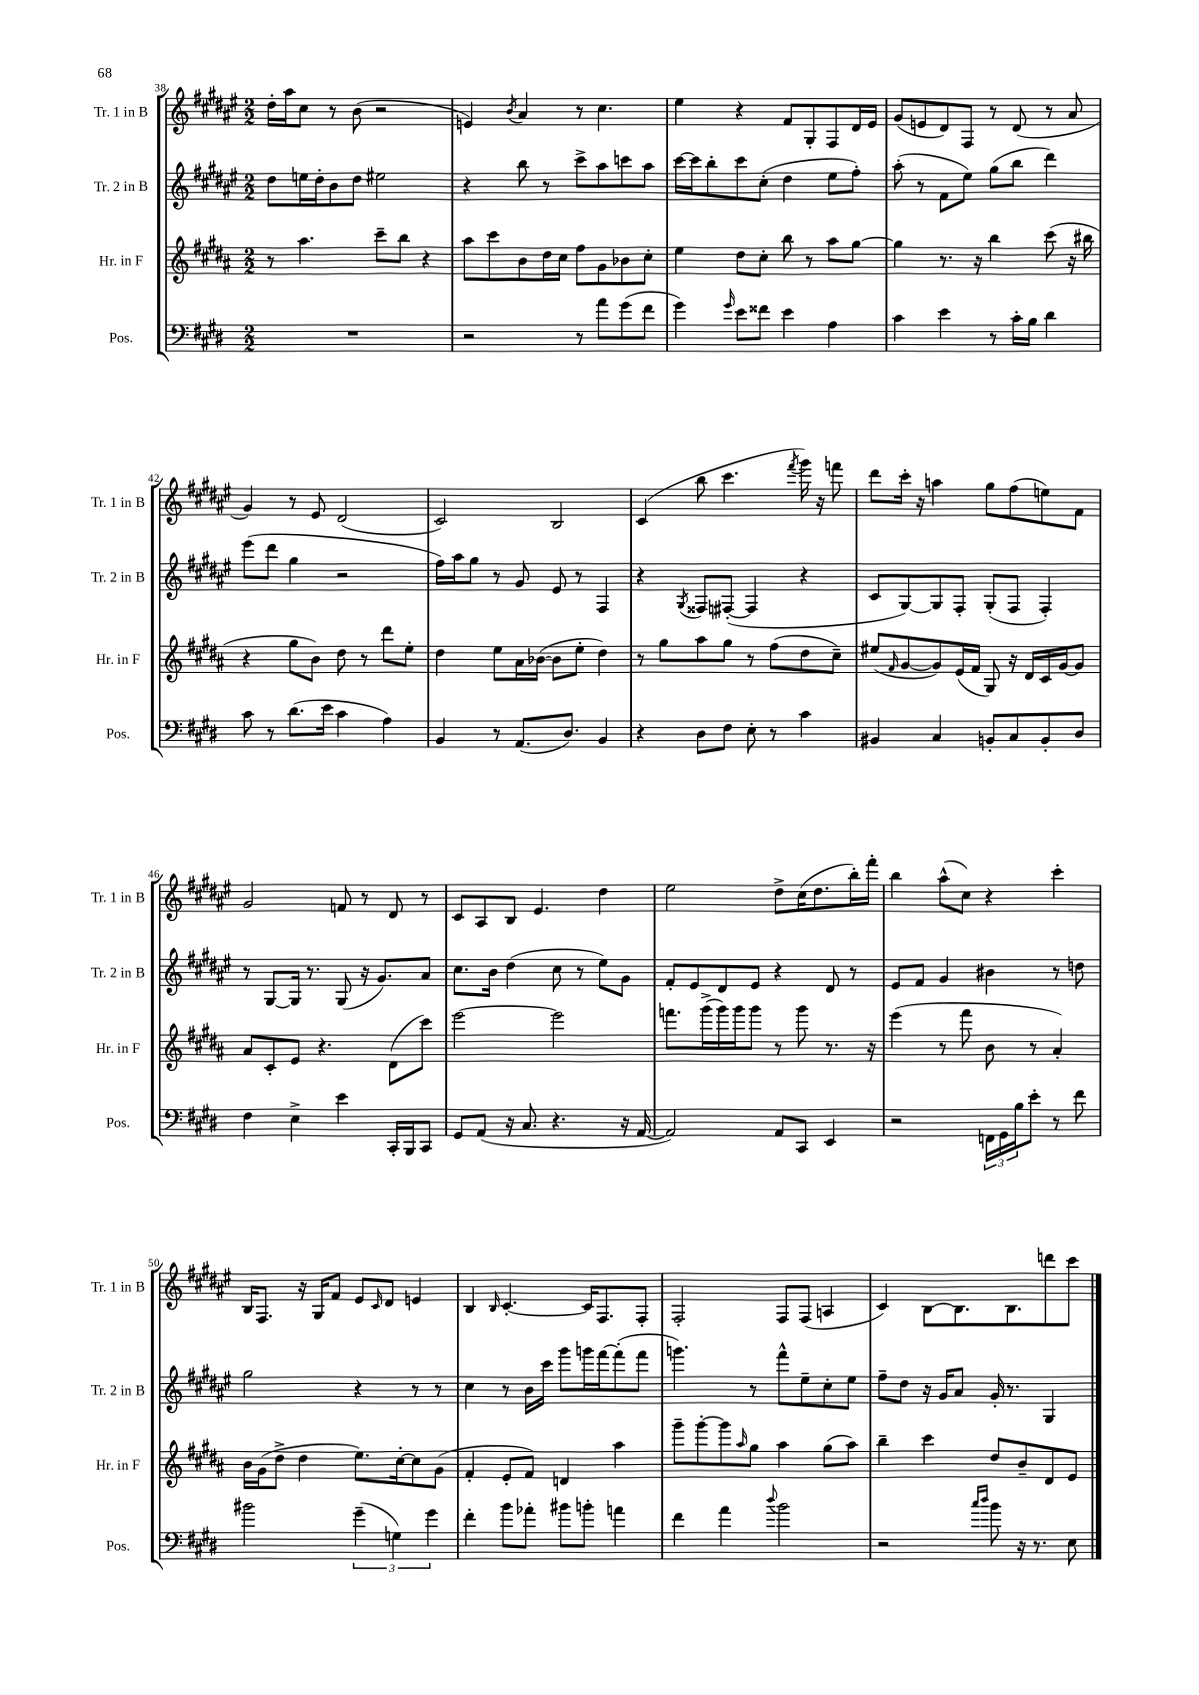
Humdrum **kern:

**kern	**kern	**kern	**kern
*part4	*part3	*part2	*part1
*staff4	*staff3	*staff2	*staff1
*I"Pos.	*I"Hr. in F	*I"Tr. 2 in B	*I"Tr. 1 in B
*I'Pos.	*I'Hr. in F	*I'Tr. 2 in B	*I'Tr. 1 in B
*clefF4	*clefG2	*clefG2	*clefG2
*k[f#c#g#d#]	*k[f#c#g#d#a#]	*k[f#c#g#d#a#e#]	*k[f#c#g#d#a#e#]
*M2/2	*M2/2	*M2/2	*M2/2
=38	=38	=38	=38
1r	8r	8dd#\L	16dd#'\LL
.	.	.	16aa#\J
.	4.aa#\	16een\L	8cc#\J
.	.	16dd#'\J	.
.	.	8b\	8r
.	.	8dd#\J	(8b\
.	8ccc#~\L	2ee#X\	2r
.	8bb\J	.	.
.	4r	.	.
=39	=39	=39	=39
2r	8aa#\L	4r	4en/)
.	8ccc#\	.	.
.	.	.	8qb/
.	8b\	8bb\	4a#/
.	16dd#\L	8r	.
.	16cc#\JJ	.	.
8r	8ff#\L	8ccc#^\L	8r
8a\L	8g#\	8aa#\	4.cc#\
(8g#\	8b-X\	8cccn\	.
8f#\J	8cc#'\J	8aa#\J	.
=40	=40	=40	=40
4g#\)	4ee\	[16ccc#\LL	4ee#\
.	.	16ccc#\J]	.
.	.	8bb'\	.
16qqg#/	.	.	.
8e\L	8dd#\L	8ccc#\	4r
8f##X\J	8cc#'\J	(8cc#'\J	.
4e\	8bb\	4dd#\	8f#/L
.	8r	.	8G#'/
4A\	8aa#\L	8ee#\L	8F#/
.	[8gg#\J	8ff#'\J)	16d#/L
.	.	.	16e#/JJ
=41	=41	=41	=41
4c#\	4gg#\]	(8aa#'\	(8g#/L
.	.	8r	8en/
4e\	8.r	8f#\L	8d#/)
.	.	8ee#\J)	8F#/J
.	16r	.	.
8r	4bb\	(8gg#\L	8r
16c#'\LL	.	8bb\J	(8d#/
16B\JJ	.	.	.
4d#\	(8ccc#\	4ddd#\)	8r
.	16r	.	8a#/
.	16bb#X\	.	.
!!LO:LB:g=z
=42	=42	=42	=42
8c#\	4r	(8eee#\L	4g#/)
8r	.	8ddd#\J	.
(8.d#\L	8gg#\L	4gg#\	8r
.	8b\J)	.	8e#/
16e\Jk	.	.	.
4c#\	8dd#\	2r	(2d#/
.	8r	.	.
4A\)	8ddd#\L	.	.
.	8ee'\J	.	.
=43	=43	=43	=43
4BB/	4dd#\	16ff#\LL)	2c#/)
.	.	16aa#\J	.
.	.	8gg#\J	.
8r	8ee\L	8r	.
(8.AA/L	16a#\L	8g#/	.
.	([16b-X\JJ	.	.
.	8b-\L]	8e#/	2B/
8.D#/J)	.	.	.
.	8ee'\J	8r	.
4BB/	4dd#\)	4F#/	.
=44	=44	=44	=44
4r	8r	4r	(4c#/
.	8gg#\L	.	.
.	.	8qG#/	.
8D#\L	8aa#\	8F##X/L	8bb\
8F#\J	8gg#\J	([8F#X'/J	4.ccc#\
8E'\	8r	4F#/]	.
8r	(8ff#\L	.	.
.	.	.	8qfff#/
4c#\	8dd#\	4r	16ggg#\)
.	.	.	16r
.	8cc#~\J)	.	8fffn\
=45	=45	=45	=45
4BB#X/	(8ee#X/L	8c#/L	8ddd#\L
.	16qqf#/	.	.
.	[8g#/	[8G#/)	16ccc#'\Jk
.	.	.	16r
4C#/	8g#/])	8G#/]	4aan\
.	(16e/L	8F#'/J	.
.	16f#/JJ	.	.
8BBn'/L	8G#/)	(8G#'/L	8gg#\L
8C#/	16r	8F#/J	(8ff#\
.	16d#/LL	.	.
8BB'/	16c#/	4F#'/)	8een\)
.	[16g#/J	.	.
8D#/J	8g#/J]	.	8f#\J
!!LO:LB:g=z
=46	=46	=46	=46
4F#\	8a#/L	8r	2g#/
.	8c#'/	[8G#/L	.
4E^\	8e/J	16G#/Jk]	.
.	.	8.r	.
.	4.r	.	.
4e\	.	(8G#/	8fn/
.	.	16r	8r
.	.	8.g#/L)	.
16CC#'/LL	(8d#\L	.	8d#/
16BBB/J	.	.	.
8CC#/J	8ccc#\J)	8a#/J	8r
=47	=47	=47	=47
8GG#/L	[2eee\	8.cc#\L	8c#/L
(8AA/J	.	.	8A#/
.	.	16b\Jk	.
16r	.	(4dd#\	8B/J
8.C#/	.	.	.
.	.	.	4.e#/
4.r	2eee\]	8cc#\	.
.	.	8r	.
.	.	8ee#\L)	4dd#\
16r	.	8g#\J	.
[16AA/	.	.	.
=48	=48	=48	=48
2AA/])	8.fffn\L	8f#'/L	2ee#\
.	.	8e#/	.
.	(16ggg#^\L	.	.
.	16ggg#\)	8d#/	.
.	16ggg#\J	.	.
.	8ggg#\J	8e#/J	.
8AA/L	8r	4r	8dd#^\L
8CC#/J	8ggg#\	.	(16cc#\K
.	.	.	8.dd#\
4EE/	8.r	8d#/	.
.	.	8r	16bb'\L)
.	16r	.	16fff#'\JJ
=49	=49	=49	=49
2r	(4eee\	8e#/L	4bb\
.	.	8f#/J	.
.	8r	4g#/	(8aa#^^\L
.	8fff#\	.	8cc#\J)
24FFn\LL	8b\	4b#X\	4r
24GG#\	.	.	.
24B\J	.	.	.
8e'\J	8r	.	.
8r	4a#'/)	8r	4ccc#'\
8f#\	.	8ddn\	.
!!LO:LB:g=z
=50	=50	=50	=50
2b#X\	16b\LL	2gg#\	16B/KL
.	(16g#\J	.	8.F#/J
.	8dd#^\J	.	.
.	4dd#\	.	16r
.	.	.	16G#/KL
.	.	.	8f#/J
(6g#~\	8.ee\L)	4r	8e#/L
.	.	.	16qqc#/
.	.	.	8d#/J
6Gn\)	.	.	.
.	[16cc#'\k	.	.
.	8cc#\]	8r	4en/
6g#\	.	.	.
.	(8g#\J	8r	.
=51	=51	=51	=51
4f#'\	4f#'/	4cc#\	4B/
.	.	.	16qqB/
8b\L	8e'/L	8r	[4.c#'/
8a-X'\J	8f#/J)	16b\LL	.
.	.	16ccc#\JJ	.
8b#X\L	4dn/	8ggg#\L	.
8bn'\J	.	16gggn\L	16c#/KL]
.	.	[16fff#\J	8.F#/
4an\	4aa#\	(8fff#'\]	.
.	.	8fff#\J	8F#'/J
=52	=52	=52	=52
4f#\	8ggg#~\L	4.gggn\)	2F#'/
.	[8ggg#'\	.	.
4a\	8ggg#\]	.	.
.	16qqaa#/	.	.
.	8gg#\J	8r	.
8qqdd#/	.	.	.
2b\	4aa#\	8fff#^^\L	8F#/L
.	.	8ee#~\	(8F#/J
.	(8gg#\L	8cc#'\	4An/
.	8aa#\J)	8ee#\J	.
=53	=53	=53	=53
2r	4bb~\	8ff#~\L	4c#/)
.	.	8dd#\J	.
.	4ccc#\	16r	[8B\L
.	.	16g#/KL	.
.	.	8a#/J	8.B\]
16qqcc#/LL	.	.	.
16qqdd#/JJ	.	.	.
8b\	8dd#/L	16g#'/	.
.	.	8.r	8.B\
16r	8b~/	.	.
8.r	.	.	.
.	8d#/	4G#/	8dddn\
8E\	8e/J	.	8ccc#\J
==	==	==	==
*-	*-	*-	*-
